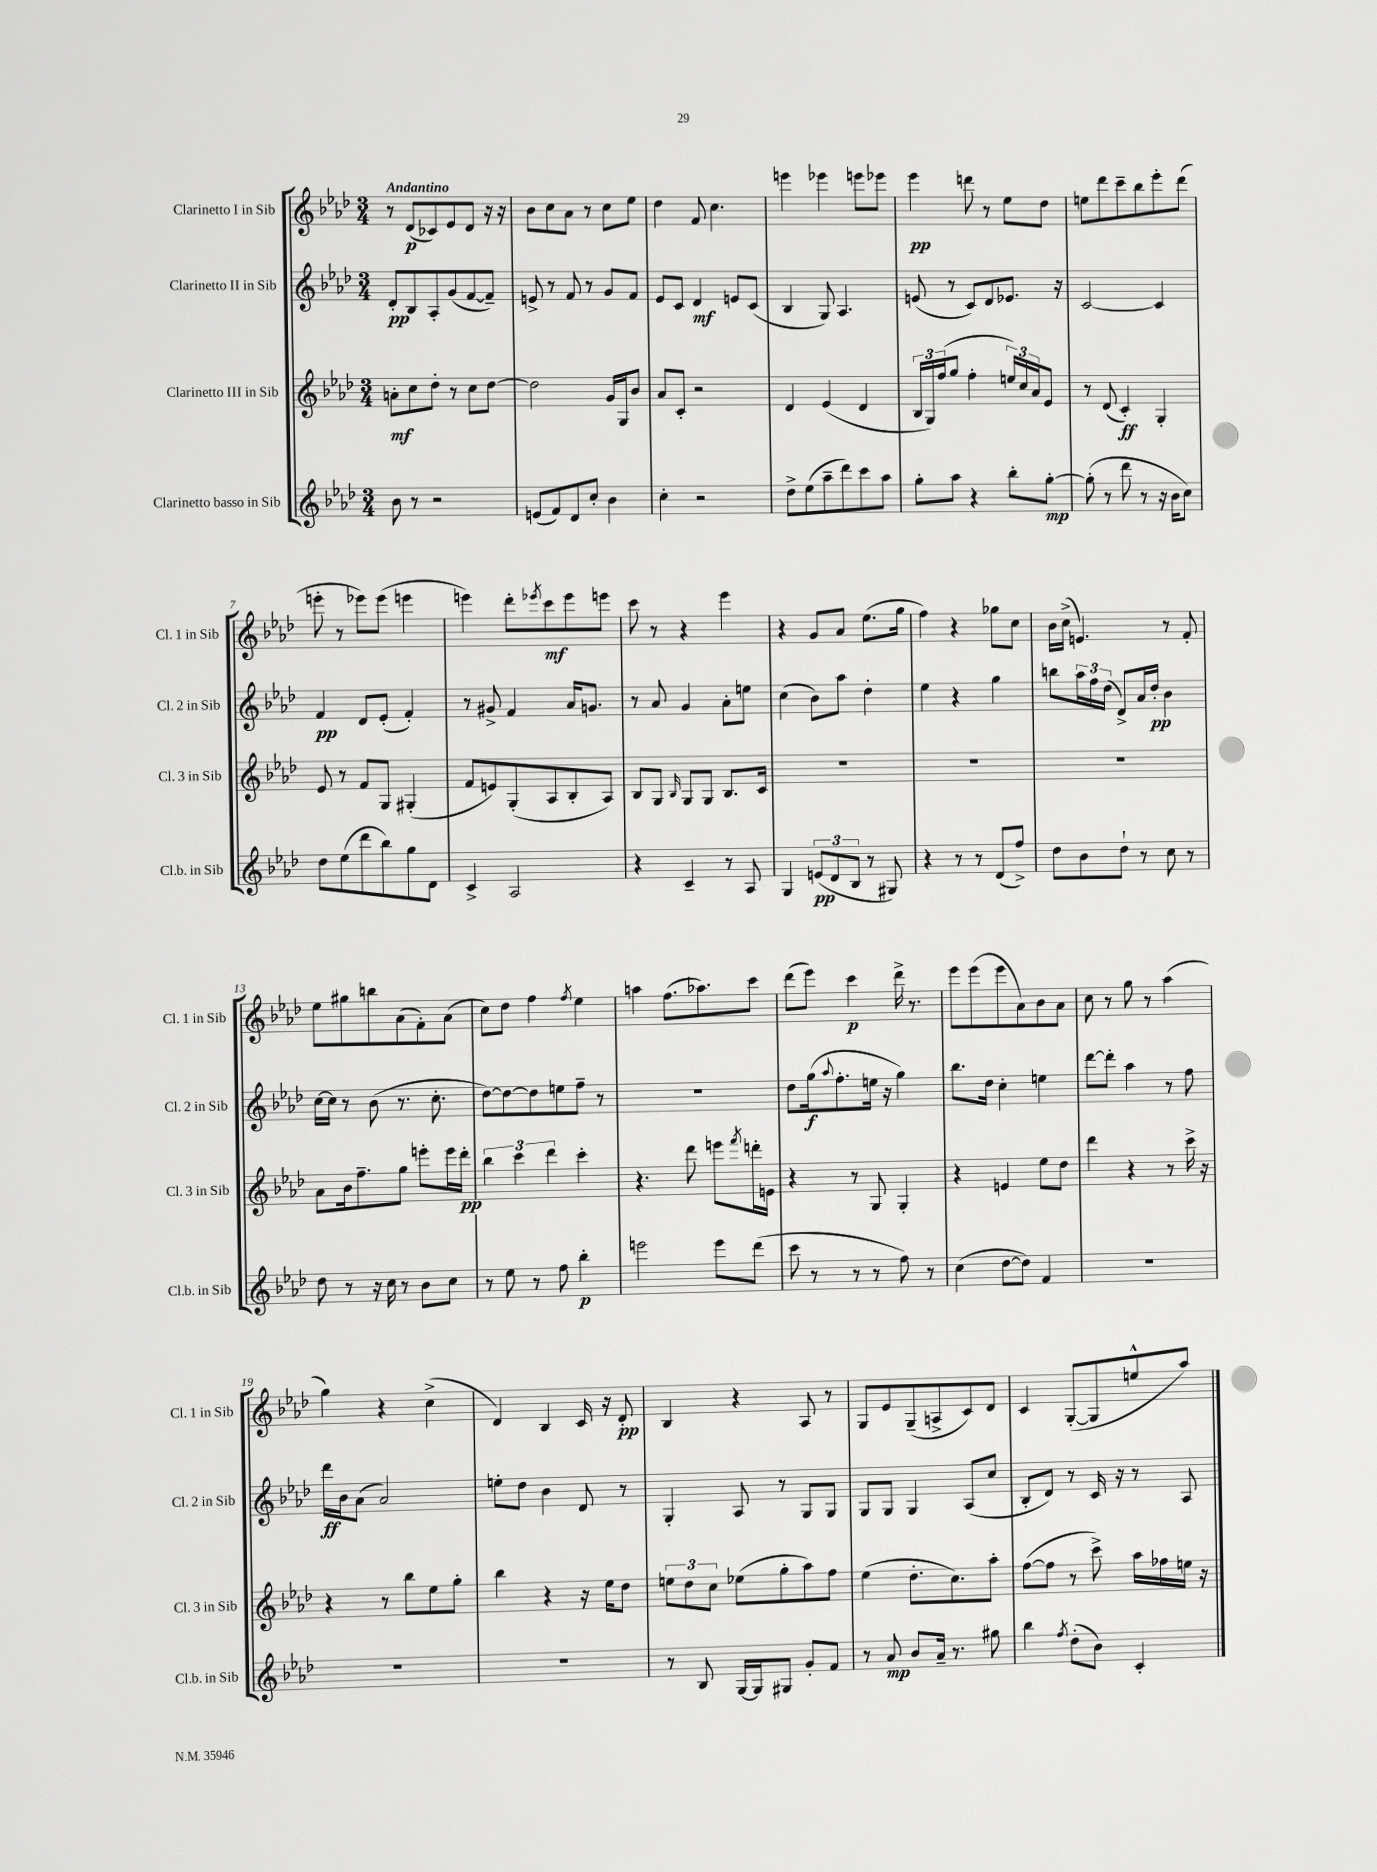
<<
\new StaffGroup <<
\new Staff = "s0" \with { instrumentName = "Clarinetto I in Sib" shortInstrumentName = "Cl. 1 in Sib" } {
    \clef treble \key aes \major \numericTimeSignature \time 3/4 \tempo "Andantino"
    r8 des'8\p( ces'8) ees'8 des'8 r16 r16 |
    bes'8 c''8 aes'8 r8 c''8 ees''8 |
    des''4 f'8 c''4. |
    e'''4 ees'''4 e'''8 ees'''8 |
    ees'''4\pp d'''8 r8 ees''8 des''8 |
    e''8 des'''8 c'''8-- bes''8 ees'''8-. des'''8( |
    e'''8-. r8 ees'''8) ees'''8( e'''4 |
    e'''4) des'''8-. \acciaccatura { ees'''8 } c'''8\mf ees'''8 e'''8 |
    c'''8 r8 r4 ees'''4 |
    r4 g'8 aes'8 ees''8.( g''16 |
    f''4) r4 ges''8 c''8 |
    bes'16 c''16->( e'4.) r8 f'8-. |
    ees''8 gis''8 b''8 aes'8( f'8-.) aes'8( |
    c''8) des''8 f''4 \acciaccatura { f''8 } ees''4 |
    a''4 f''8.( aes''8.) c'''8 |
    des'''8( ees'''8) c'''4\p des'''16-> r8. |
    ees'''8 ees'''8( ees'''8 aes'8) bes'8 aes'8 |
    c''8 r8 g''8 r8 aes''4( |
    g''4) r4 c''4->( |
    des'4) bes4 c'16 r16 des'8-.\pp |
    bes4 r4 aes8 r8 |
    g8 ees'8 g8--( a8-> c'8) des'8 |
    c'4 g8~-.( g8 e''8-^ aes''8) \bar "|." |
}
\new Staff = "s1" \with { instrumentName = "Clarinetto II in Sib" shortInstrumentName = "Cl. 2 in Sib" } {
    \clef treble \key aes \major \numericTimeSignature \time 3/4
    des'8-.\pp bes8 aes8-. g'8( f'8~ f'8--) |
    e'8-> r8 f'8 r8 g'8 f'8 |
    ees'8 c'8 des'4\mf e'8 c'8( |
    bes4 g8) aes4. |
    e'8( r8 c'8) des'8 ees'8. r16 |
    c'2~ c'4 |
    f'4\pp des'8 ees'8-.( f'4-.) |
    r8 gis'8-> f'4 aes'16 g'8. |
    r8 aes'8 g'4 aes'8-. e''8 |
    c''4( bes'8) aes''8 des''4-. |
    ees''4 r4 g''4 |
    b''8 \tuplet 3/2 { aes''16 f''16 des''16( } des'8->) aes'16 des''16-.\pp bes'4 |
    c''16~ c''16 r8 bes'8( r8. c''8.-. |
    des''8~) des''8~ des''8 e''8 f''8-- r8 |
    R2. |
    des''8 g''16\f( \appoggiatura { aes''8 } f''8.-. e''16 r16 g''4) |
    bes''8. des''16 c''4-. e''4 |
    des'''8~ des'''8-. aes''4 r8 f''8 |
    des'''16\ff bes'16 aes'8( aes'2) |
    e''8-. des''8 bes'4 des'8 r8 |
    g4-. aes8 r8 g8 g8 |
    g8 g8 g4 aes8( c''8 |
    bes8-. des'8) r8 c'16 r16 r8 aes8 \bar "|." |
}
\new Staff = "s2" \with { instrumentName = "Clarinetto III in Sib" shortInstrumentName = "Cl. 3 in Sib" } {
    \clef treble \key aes \major \numericTimeSignature \time 3/4
    a'8-.\mf c''8 des''8-. r8 c''8 des''8~ |
    des''2 g'16 g16 bes'8 |
    aes'8 c'8-. r2 |
    des'4 ees'4( des'4 |
    \tuplet 3/2 { bes16 g16) f''16( } g''8 f''4-. \tuplet 3/2 { e''16) c''16 aes'16 } ees'8 |
    r8 des'8( c'4-.\ff) g4-. |
    ees'8 r8 f'8 g8 gis4-.( |
    f'8 e'8) g8-.( aes8 bes8-. aes8) |
    bes8 g8 \grace { bes16 } g8 g8 bes8. c'16 |
    R2. |
    R2. |
    R2. |
    aes'8 bes'16 f''8.-- g''8 e'''8-. e'''16 des'''16-.\pp |
    \tuplet 3/2 { bes''4 c'''4 des'''4 } c'''4-. |
    r4. des'''8 e'''8 \acciaccatura { f'''8 } d'''16-. e'16 |
    r4 r8 g8 g4-. |
    r4 e'4 ees''8 des''8 |
    des'''4 r4 r8 c'''16-> r16 |
    r4 r8 bes''8 ees''8 g''8-. |
    bes''4 r4 r16 ees''16 des''8 |
    \tuplet 3/2 { e''8 des''8 c''8 } ees''8( g''8-. aes''8) f''8 |
    ees''4( des''8.-. c''8.) aes''8-. |
    f''8~( f''8 r8 c'''8->) aes''16 fes''16 e''16 r16 \bar "|." |
}
\new Staff = "s3" \with { instrumentName = "Clarinetto basso in Sib" shortInstrumentName = "Cl.b. in Sib" } {
    \clef treble \key aes \major \numericTimeSignature \time 3/4
    bes'8 r8 r2 |
    e'8( f'8) des'8 c''8-. bes'4 |
    c''4-. r2 |
    des''8-> ees''8( aes''8-- des'''8) c'''8 aes''8 |
    g''8-. aes''8 r4 bes''8-. g''8~-.\mp |
    g''8-.( r8 des'''8 r8 r16 bes'16 c''8) |
    des''8 ees''8( des'''8 bes''8) g''8 des'8 |
    c'4-> aes2 |
    r4 c'4-- r8 aes8 |
    g4 \tuplet 3/2 { e'8\pp( des'8 bes8 } r8 gis8) |
    r4 r8 r8 des'8( f''8->) |
    des''8 bes'8 des''8-! r8 c''8 r8 |
    des''8 r8 r16 c''16 r8 bes'8 c''8 |
    r8 ees''8 r8 f''8 bes''4-.\p |
    e'''2 e'''8 des'''8( |
    c'''8 r8 r8 r8 f''8) r8 |
    c''4( des''8~ des''8) f'4 |
    R2. |
    R2. |
    R2. |
    r8 bes8 g16~ g16 gis8 g'8-. f'8 |
    r8 aes'8\mp bes'8 aes'16-- r8. gis''8 |
    bes''4 \acciaccatura { f''8 } des''8-.( bes'8) c'4-. \bar "|." |
}
>>
>>
